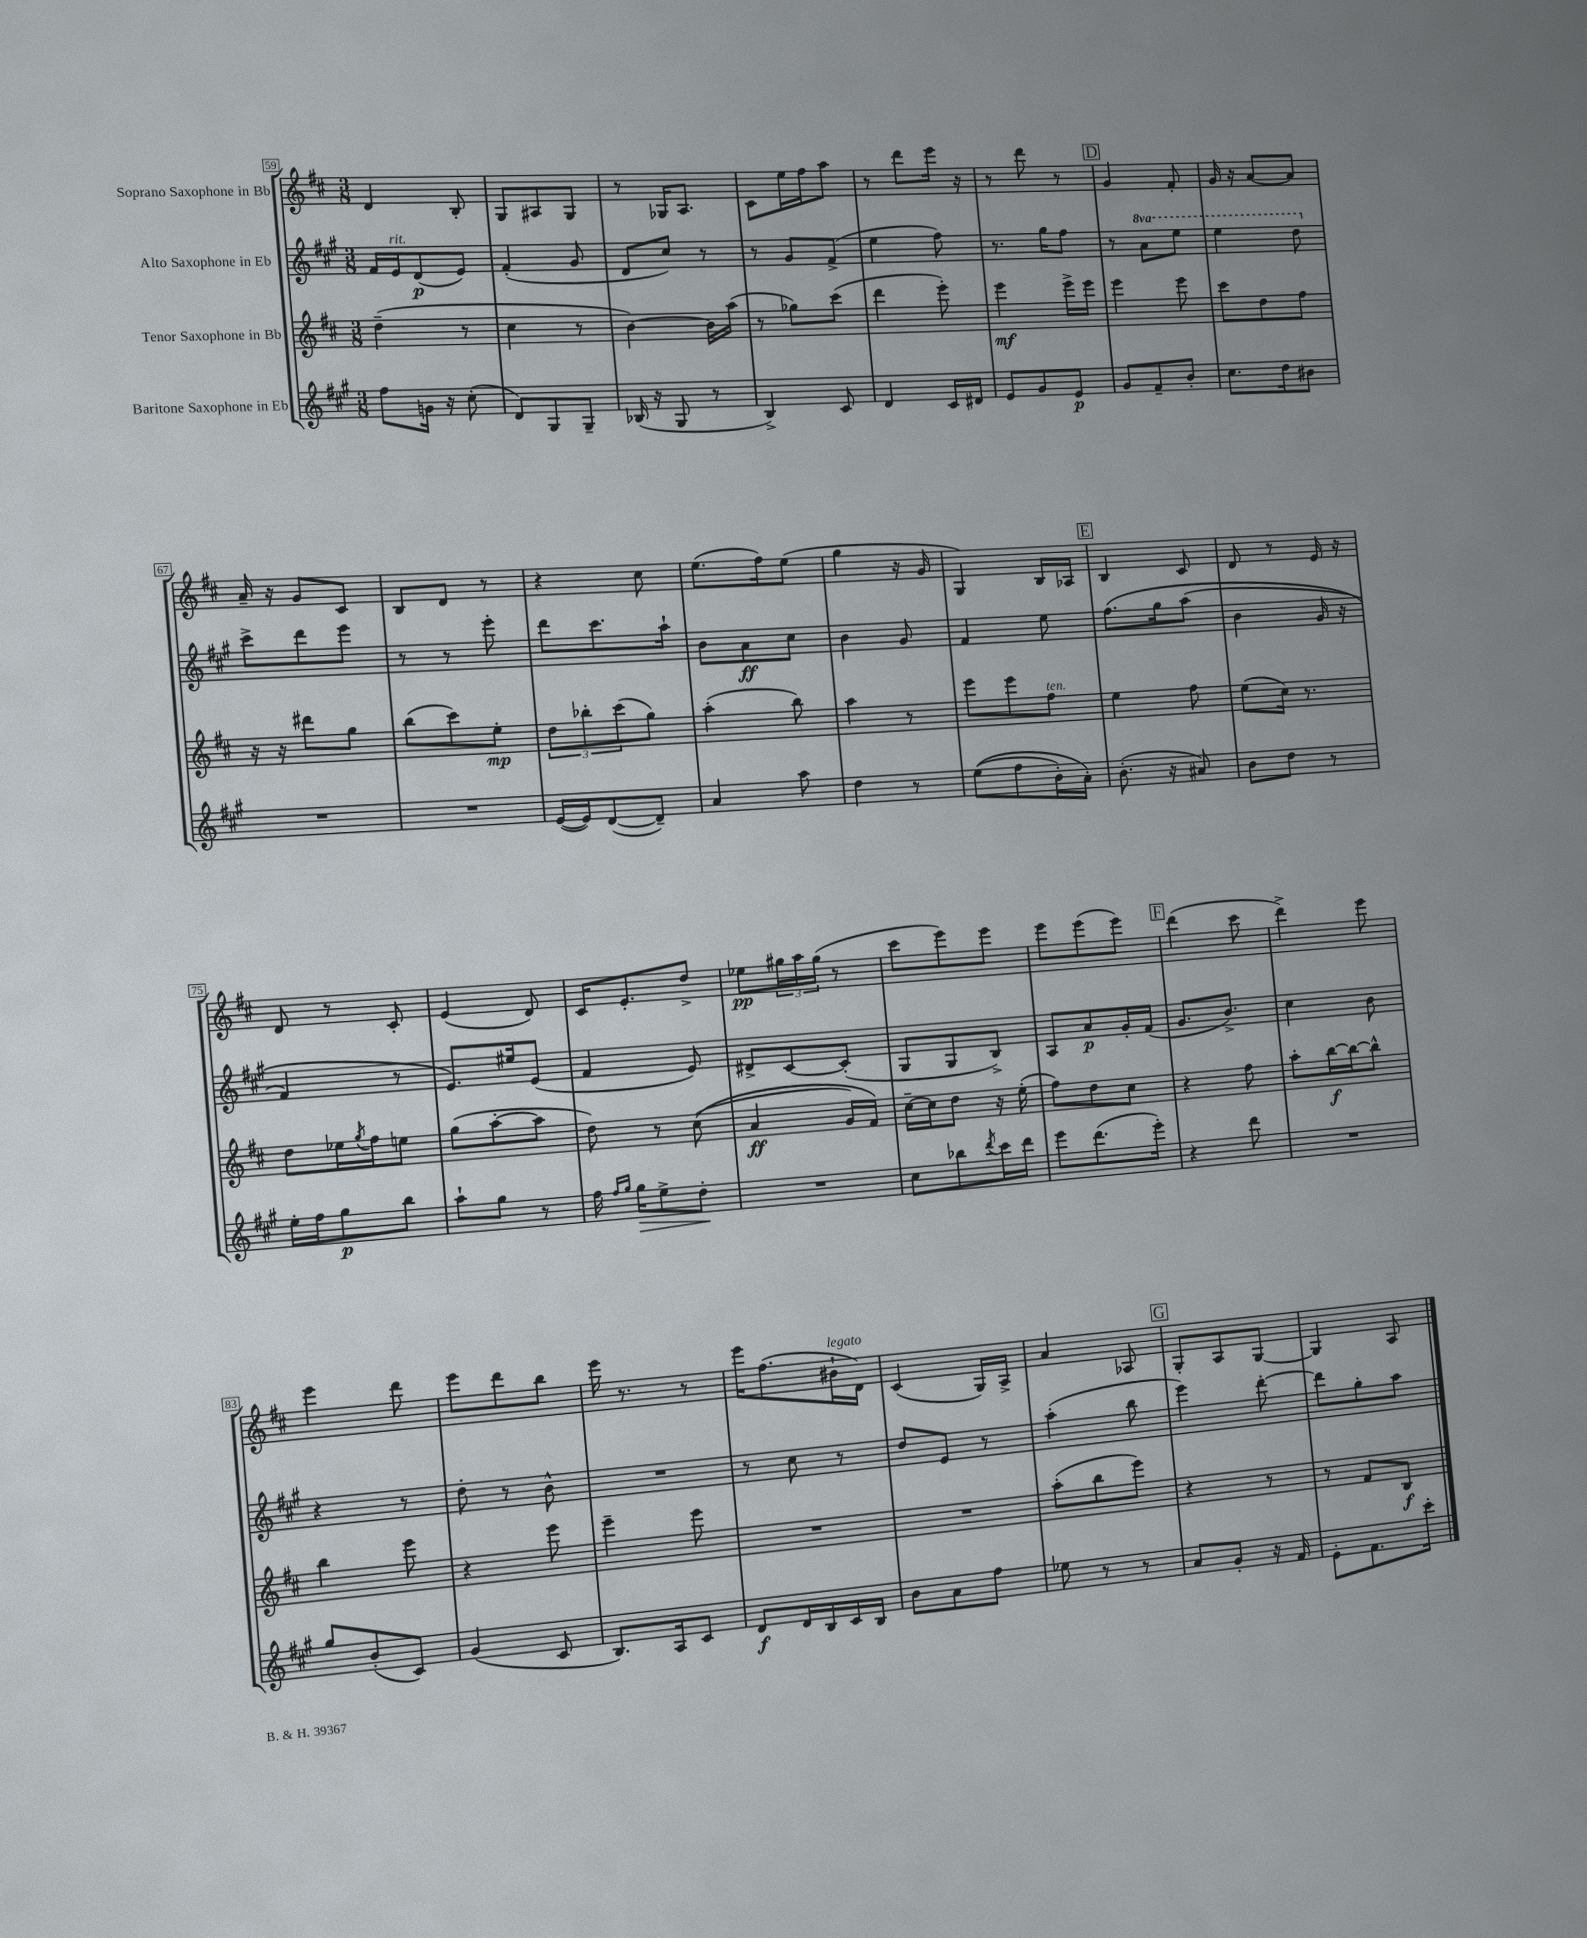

**kern	**kern	**kern	**kern
*staff4	*staff3	*staff2	*staff1
*clefG2	*clefG2	*clefG2	*clefG2
*k[f#c#g#]	*k[f#c#]	*k[f#c#g#]	*k[f#c#]
*M3/8	*M3/8	*M3/8	*M3/8
8ff#\L	(4dd~\	16f#/LL	4d/
.	.	16e/J	.
16g\Jk	.	(8d/	.
16r	.	.	.
(8cc#'\	8r	8e/J)	8B'/
=	=	=	=
8d/L)	4cc#\	(4f#'/	8G/L
8G#/	.	.	8A#/
8G#~/J	8r	8g#/	8G/J
=	=	=	=
(16B-/	[4b\)	8d/L	8r
16r	.	.	.
8G#/	.	8cc#/J)	16G-/LK
.	.	.	8.A/J
8r	16b\]LL	8r	.
.	(16aa\JJ	.	.
=	=	=	=
4B^/)	8r	8r	8c#\L
.	8gg-\L)	8g#/L	16ee\L
.	.	.	16ff#\J
8c#/	(8ccc#\J	(8f#^/J	8aa\J
=	=	=	=
4d/	4ddd\	4ee\	8r
.	.	.	8ddd\L
16c#/LL	8eee'\)	8ff#\)	16eee\Jk
16d#/JJ	.	.	16r
=	=	=	=
8e/L	4eee\	8.r	8r
8g#/	.	.	8ddd\
.	.	16gg#\LK	.
8e/J	16eee^\LL	8ff#\J	8r
.	16eee\JJ	.	.
=	=	=	=
8g#/L	4eee\	8r	4g/
8f#~/	.	8aa\L	.
8b'/J	8eee\	8eee\J	8f#'/
=	=	=	=
8.cc#\L	8ccc#\L	4eee\	16g/
.	.	.	16r
.	8dd\	.	[8a/L
16dd\k	.	.	.
8b#\J	8ff#\J	8ddd\	8a/]J
=	=	=	=
4.r	16r	8ccc#^\L	16a~/
.	16r	.	16r
.	8ddd#\L	8ddd\	8g/L
.	8gg\J	8eee\J	8c#/J
=	=	=	=
4.r	(8bb\L	8r	8B/L
.	8ccc#\)	8r	8d/J
.	8ee'\J	8eee'\	8r
=	=	=	=
([16e/LL	12dd\L	8ddd\L	4r
16e/]J)	.	.	.
.	12bb-'\	.	.
([8d/	.	8.ccc#\	.
.	(12ccc#\	.	.
8d~/]J)	8gg\J)	.	8cc#\
.	.	16aa`\Jk	.
=	=	=	=
4a/	(4aa'\	8b\L	(8.ee\L
.	.	8a\	.
.	.	.	16ff#\k)
8aa\	8bb\)	8cc#\J	(8ee\J
=	=	=	=
4dd\	4aa\	4b\	4gg\
8r	8r	8g#/	16r
.	.	.	16g/
=	=	=	=
&((8ee\L	8eee\L	4f#/	4G/)
8ff#\	8eee\	.	.
16b'\L)	8ff#\J	8ee\	16B/LL
16a'\JJ&)	.	.	16A-/JJ
=	=	=	=
(8.b'\	4ee\	&(8.ff#\L	4B/
16r	.	16gg#\k	.
8a#/)	8ff#\	(8aa\J	8c#/
=	=	=	=
8b\L	(8ee\L	4b\	8d/
8dd\J	16cc#\Jk)	.	8r
.	8.r	.	.
8r	.	16g#/	16e/
.	.	16r	16r
=	=	=	=
16ee'\LL	8dd\L	4f#/)	8d/
16ff#\J	.	.	.
8gg#\	16ee-\L	.	8r
.	8qgg/	.	.
.	16ff#\J	.	.
8bb\J	8ee\J	8r	8c#'/
=	=	=	=
8aa`\L	(8gg\L	8.e/L&)	(4e/
8gg#\J	[8aa'\	.	.
.	.	16ee#/k	.
8r	8aa\]J	(8e/J	8d/)
=	=	=	=
16ff#\	8dd\)	4f#/	16c#/LK
16qqff#/LL	.	.	.
16qqgg#/JJ	.	.	.
16gg#\LK	.	.	8.e'/
8ee^\	8r	.	.
8dd'\J	&((8cc#\	8e/)	8dd^/J
=	=	=	=
4.r	4a/	8d#^/L	8ee-\L
.	.	[8c#/	24gg#\L
.	.	.	24aa\
.	.	.	(24gg#\JJ
.	16g/LL)	(8c#'/]J	8r
.	16f#/JJ&)	.	.
=	=	=	=
8cc#\L	[16cc#~\LL	8G#/L	8ccc#\L
.	16cc#\]J	.	.
8bb-\	8dd\J	8G#/	8eee\)
8qddd/	.	.	.
16ccc#\L	16r	8B^/J)	8eee\J
16ddd\JJ	(16ee'\	.	.
=	=	=	=
8eee\L	8ff#\L)	8A/L	8eee\L
(8.ddd\	8dd\	8a/	(8eee\
.	8cc#\J	16g#'/L	8eee\J)
16eee'\Jk)	.	(16f#/JJ	.
=	=	=	=
4r	4r	8.g#/L	(4ddd\
.	.	8.b^/J)	.
8ddd\	8ff#\	.	8ccc#\
=	=	=	=
4.r	8aa'\L	4cc#\	4ddd^\)
.	[16bb\L	.	.
.	16bb\_J	.	.
.	8bb^^\]J	8b\	8eee\
=	=	=	=
8gg#/L	4bb\	4r	4eee\
(8b'/	.	.	.
8c#/J)	8eee\	8r	8ddd\
=	=	=	=
(4g#/	4r	8dd'\	8eee\L
.	.	8r	8ddd\
8c#/	8eee\	8b^^\	8bb\J
=	=	=	=
8.B/L)	4eee~\	4.r	16eee\
.	.	.	8.r
16A/k	.	.	.
8c#/J	8eee\	.	8r
=	=	=	=
8d/L	4.r	8r	16eee\LK
.	.	.	(8.ff#\
16d/L	.	8cc#\	.
16B/	.	.	.
16c#/	.	8r	16b#`\L
16B/JJ	.	.	16d\JJ)
=	=	=	=
8b\L	4.r	8dd/L	(4c#/
8a\	.	8e/J	.
8ff#\J	.	8r	16G/LL)
.	.	.	16A^/JJ
=	=	=	=
8ee-\	(8aa'\L	(4aa'\	4a/
8r	8bb\	.	.
8r	8eee\J)	8bb\	8A-/
=	=	=	=
8a/L	4r	4eee\)	8G'/L
8g#'/J	.	.	8A/
16r	8r	[8ddd'\	[8G/J
16f#/	.	.	.
=	=	=	=
8e'\L	8r	8ddd\]L	4G/]
8.f#\	8f#/L	8gg#'\	.
.	8B/J	8aa\J	8A/
16ccc#'\Jk	.	.	.
==	==	==	==
*-	*-	*-	*-
